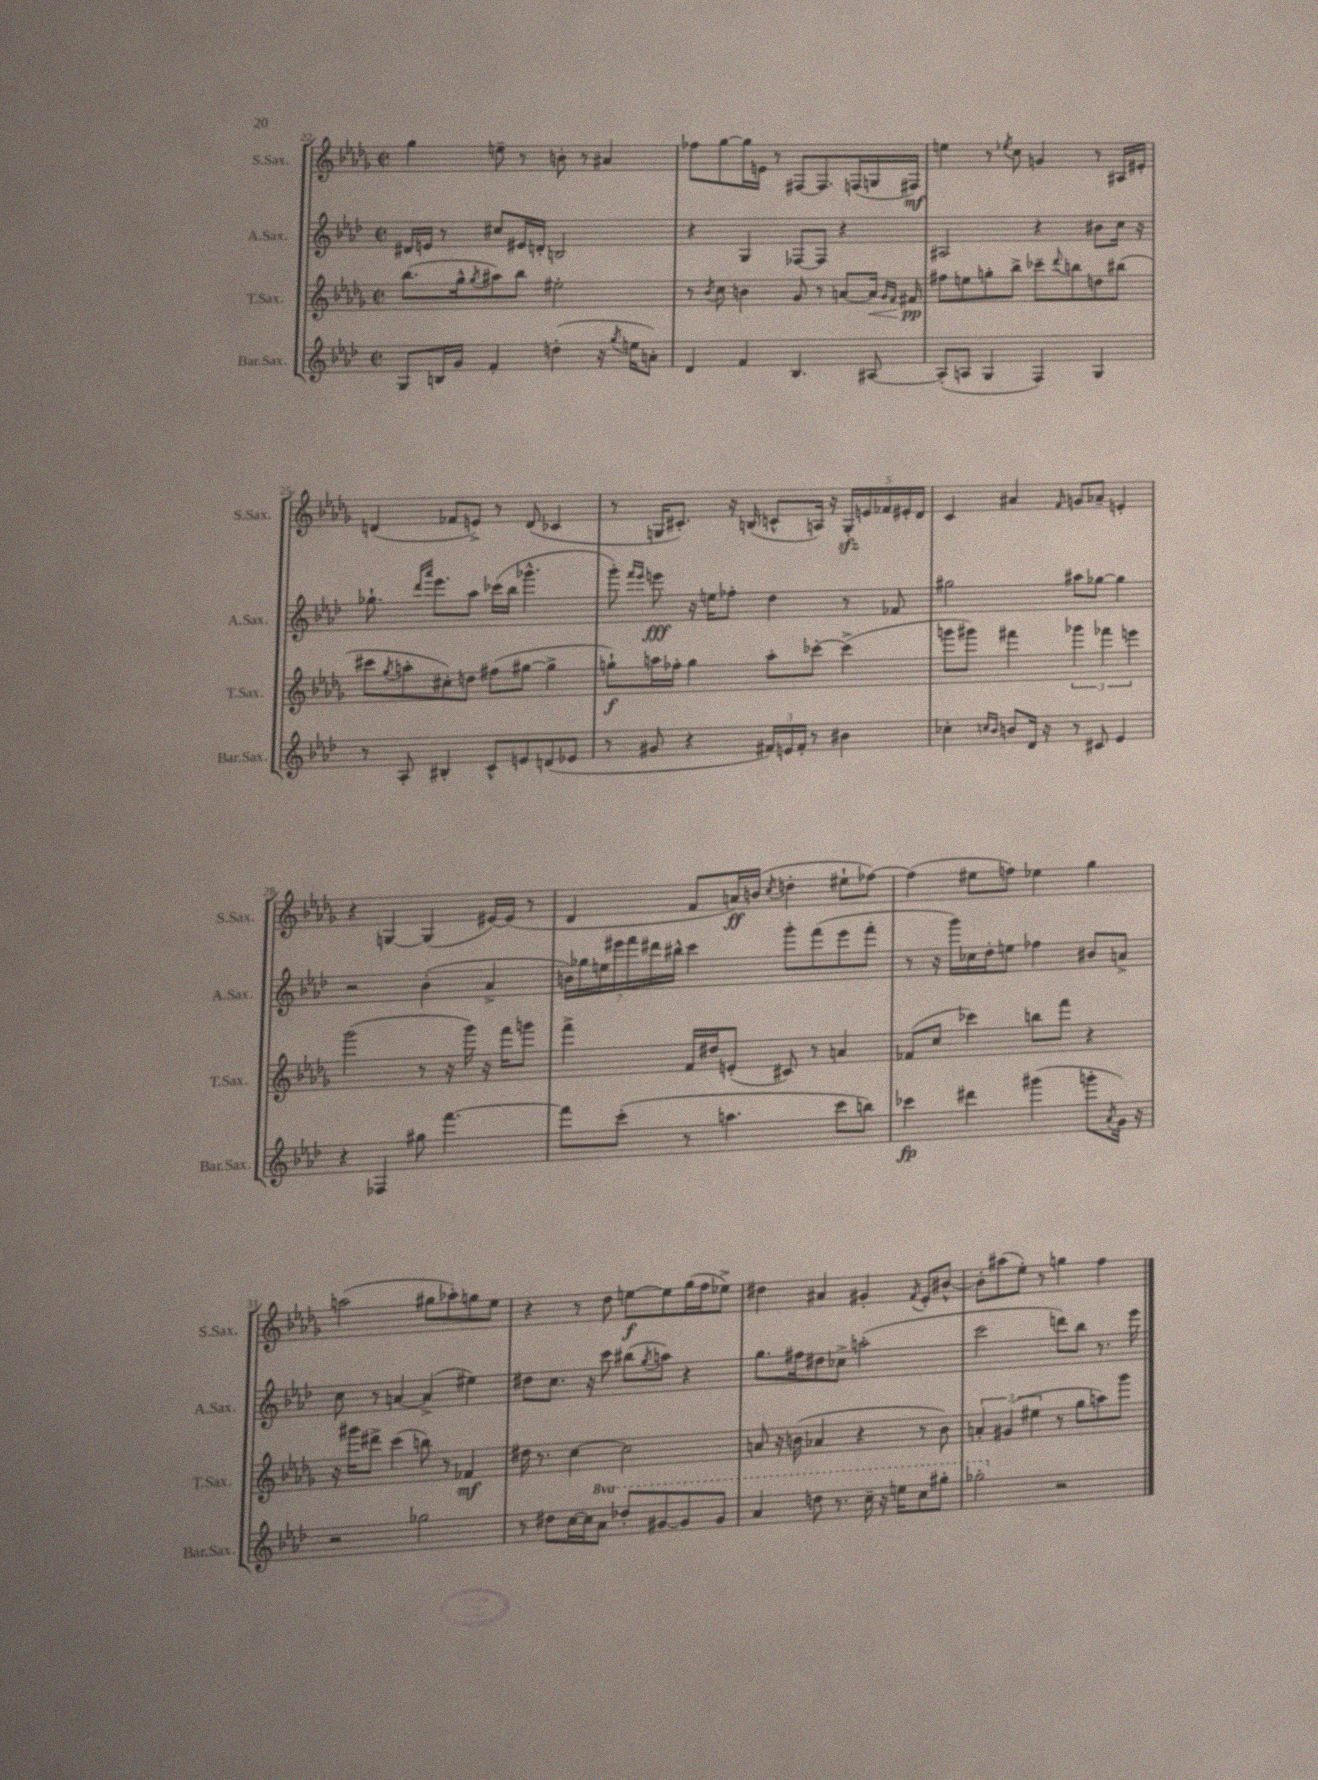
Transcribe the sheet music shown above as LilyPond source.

<<
\new StaffGroup <<
\new Staff = "s0" \with { instrumentName = "S.Sax." shortInstrumentName = "S.Sax." } {
    \clef treble \key des \major \defaultTimeSignature \time 2/2
    ges''4 e''8-- r8 b'8-. r8 ais'4 |
    fes''8 ges''8~ ges''16 e'16 r8 fis8~ fis8. f16( g16 fis16\mf) |
    e''4 r8 \acciaccatura { ees''8 } c''8 g'4 r8 ais16 eis'16-. |
    d'4( fes'8 e'8->) r8 d'8( ces'4 |
    r8 g16 cis'8.-.) r16 b16( c'8-^ a16) r16 \tuplet 5/4 { g16-.\sfz e'16 fes'16 eis'16-. des'16 } |
    c'4 ais'4 \grace { f'16 } g'8 aes'8-- e'4-. |
    r4 g4~ g4( eis'16~) eis'16( r8 |
    des'4 f'8 a'16\ff) b'16( \acciaccatura { c''8 } d''4-. eis''8-! fes''8~) |
    fes''4( eis''8 f''8) ees''4 ges''4 |
    a''2( gis''8 aes''8-.) g''8 ees''8 |
    r4 r8 des''8 e''8~\f e''8 ges''16( f''16 ees''8->) |
    dis''4 ais'4 gis'4-. \acciaccatura { f'8 } ees'8-. bis'8~-^ |
    bis'8-. ais''8( ees''8-.) r8 g''4 f''4 \bar "|." |
}
\new Staff = "s1" \with { instrumentName = "A.Sax." shortInstrumentName = "A.Sax." } {
    \clef treble \key aes \major \defaultTimeSignature \time 2/2
    dis'16 e'16 r8 cis''8 eis'16 d'16-. b2 |
    r4 g4 fes8~ fes8 r4 |
    ais2 r4 bis'8 c''16 r16 |
    ges''8.-! \grace { des'''16 aes'''16 } ees'''8. aes''8 ces'''16( bes''16 ges'''4.-^ |
    g'''8-.) \grace { f'''16 ees'''16 } e'''8\fff r16 e''16 fes''8-. des''4 r8 fes'8 |
    gis''2 ais''8 ges''8~ ges''4 |
    r2 bes'4-.( aes'4-> |
    \tuplet 7/4 { b'16) ges''16 e''16 eis'''16 f'''16 dis'''16 bis''16-^ } c'''4 g'''8-. f'''8( eis'''8 f'''8-. |
    r8 r16 g'''16) ces''16 des''16-. e''8 fes''4 bis'8 a'8-> |
    c''8 r8 a'4~ a'4->( eis''4) |
    dis''8 c''8. r16 c'''8 bis''8( \acciaccatura { g''8 } a''8) r4 |
    g''8. fis''16 dis''8 ces''8-> a''2-.( |
    c'''2 d'''8) bes''8 r8. ees'''16 \bar "|." |
}
\new Staff = "s2" \with { instrumentName = "T.Sax." shortInstrumentName = "T.Sax." } {
    \clef treble \key des \major \defaultTimeSignature \time 2/2
    bes''8.( ges''16-^ \acciaccatura { ges''8 } ais''8) bes''8 eis''2-. |
    r8 \acciaccatura { bes'8 } c''8 b'4 ges'8 r8 a'8~ a'16\< \grace { ges'16 f'16 } fis'16\pp\! |
    fis''8 e''8 g''8-. bes''8-> ces'''8-- \appoggiatura { des'''8 } b''8 d''8 bis''8( |
    cis'''8 \acciaccatura { ges''8 } a''8-. cis''8-.) d''8 fis''8( gis''8~ gis''4-> |
    g''8-!\f) a''16 fes''16-. g''4 a''8-. ces'''8~-. ces'''4->( |
    g'''8 gis'''8) fis'''4 \tuplet 3/2 { ges'''4 fes'''4 e'''4 } |
    ges'''2( r8 r16 ges'''16) r16 f'''16 g'''8 |
    f'''4-> f'16 dis''16 e'8-.( cis'8) r8 a'4 |
    fes'8( c''8 ces'''4) b''8 f'''8 r4 |
    r16 gis'''16 dis'''8-> c'''4( b''8) r8 fes'4\mf |
    dis''16 r8. c''4~ c''2 |
    a'8 r16 b'16( aes'4 r4 r8 b'8) |
    \tuplet 3/2 { a'4-. gis'4( eis''4 } r8 ges''8 a''8) ges'''8 \bar "|." |
}
\new Staff = "s3" \with { instrumentName = "Bar.Sax." shortInstrumentName = "Bar.Sax." } {
    \clef treble \key aes \major \defaultTimeSignature \time 2/2 \set Staff.ottavationMarkups = #ottavation-simple-ordinals
    g8 b16 g'16 f'4-. d''4-.( r16 \acciaccatura { g''8 } e''16 a'8-.) |
    des'4 f'4 bes4. ais8~ |
    ais8-.( a8 g4 f4) g4 |
    r8 aes8-. bis4-. c'8-^ e'8 d'8( ees'8 |
    r8 gis'8 r4 \tuplet 3/2 { fis'16) e'16 fis'16-. } r8 bis'4 |
    ces''4-. \grace { c''16 bes'16 } b'8 des'16 r16 r8 cis'8 ees'4 |
    r4 fes4 gis''8 f'''4.~ |
    f'''8 c'''8-.( r8 a''4. c'''8 b''8) |
    ces'''4\fp dis'''4 gis'''4( g'''8-. \acciaccatura { aes'8 } g'16) r16 |
    r2 ges''2 |
    r8 dis''8 c''16~ c''16 \ottava #1 aes''8 des'''!8-. gis''8~ gis''8 gis''8 |
    aes''4 d'''8 r8. c'''16-- r16 e'''16 c'''8 gis'''8-. |
    ges'''2-. \ottava #0 r2 \bar "|." |
}
>>
>>
\layout { \context { \Score currentBarNumber = #22 } }
